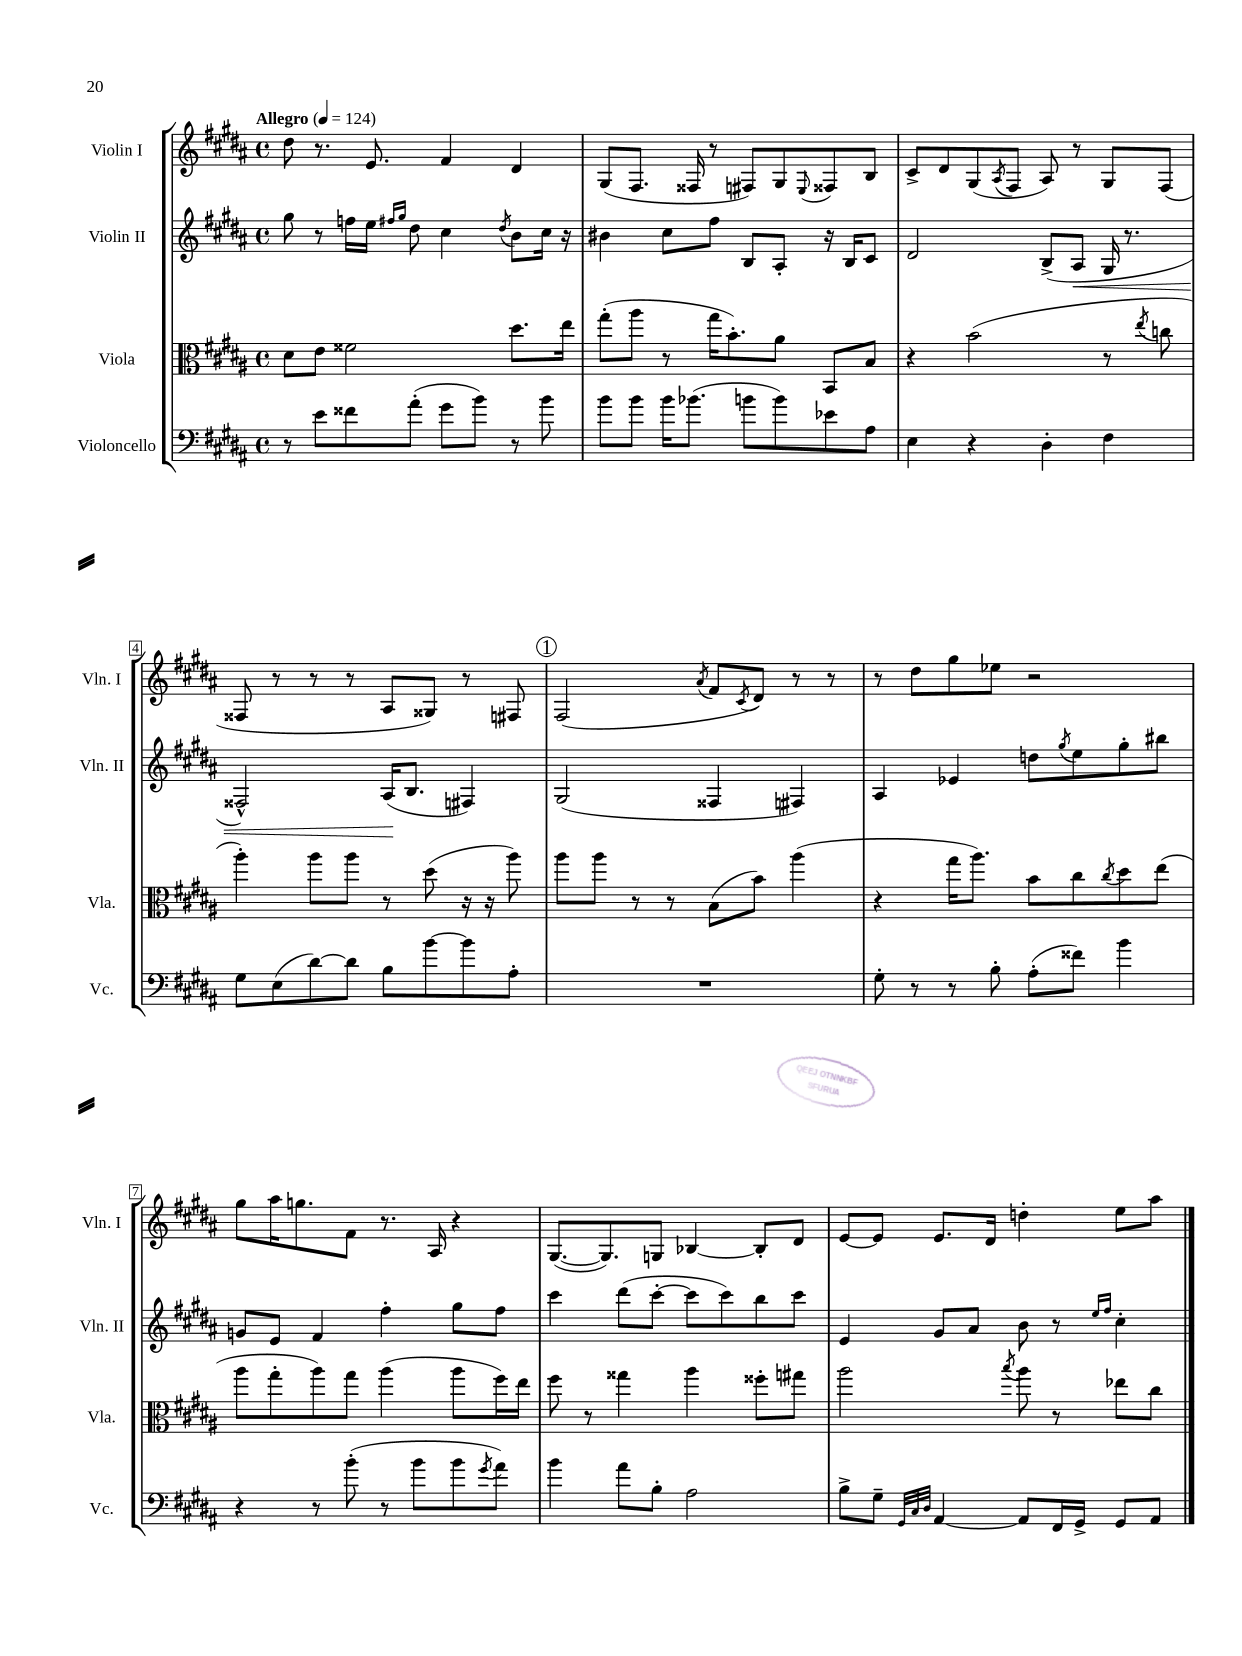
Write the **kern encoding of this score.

**kern	**kern	**kern	**kern
*staff4	*staff3	*staff2	*staff1
*clefF4	*clefC3	*clefG2	*clefG2
*k[f#c#g#d#a#]	*k[f#c#g#d#a#]	*k[f#c#g#d#a#]	*k[f#c#g#d#a#]
*M4/4	*M4/4	*M4/4	*M4/4
*met(c)	*met(c)	*met(c)	*met(c)
*MM124	*MM124	*MM124	*MM124
8r	8d#	8gg#	8dd#
8e	8e	8r	8.r
8f##	2f##	16ff	.
.	.	16ee	8.e
.	.	16qqff#	.
.	.	16qqgg#	.
(8a#'	.	8dd#	.
8g#	.	4cc#	4f#
8b)	.	.	.
.	.	8qdd#	.
8r	8.dd#	8b	4d#
8b	.	16cc#	.
.	16ee	16r	.
=	=	=	=
8b	(8gg#'	4b#	(8G#
8b	8aa#	.	8.F#
16b	8r	8cc#	.
(8.b-	.	.	16F##
.	16gg#	8ff#	8r
.	8.b')	.	.
8b	.	8B	8F#)
8b)	8a#	8A#'	8G#
.	.	.	8qqE
8e-	8BB	16r	8F##
.	.	16B	.
8A#	8B	8c#	8B
=	=	=	=
4E	4r	2d#	8c#^
.	.	.	8d#
4r	(2b	.	(8G#
.	.	.	8qA#
.	.	.	8F#
4D#'	.	(8B^	8A#)
.	.	8A#	8r
4F#	8r	16G#	8G#
.	.	8.r	.
.	8qee	.	.
.	8cc	.	(8F#
=	=	=	=
8G#	4aa#')	2F##^^)	8F##
(8E	.	.	8r
[8d#)	8aa#	.	8r
8d#]	8aa#	.	8r
8B	8r	(16A#	8A#
.	.	8.B	.
[8b	(8dd#	.	8G##)
8b]	16r	4F#)	8r
.	16r	.	.
8A#'	8aa#)	.	8F#
=	=	=	=
1r	8aa#	(2G#	(2F#
.	8aa#	.	.
.	8r	.	.
.	8r	.	.
.	.	.	8qa#
.	(8B	4F##	8f#
.	.	.	8qc#
.	8b)	.	8d#)
.	(4aa#	4F#)	8r
.	.	.	8r
=	=	=	=
8G#'	4r	4A#	8r
8r	.	.	8dd#
8r	16gg#	4e-	8gg#
.	8.aa#)	.	.
8B'	.	.	8ee-
(8A#'	8b	8dd	2r
.	.	8qgg#	.
8f##)	8cc#	8ee	.
.	8qcc#	.	.
4b	8dd#	8gg#'	.
.	(8ee	8bb#	.
=	=	=	=
4r	8aa#	8g	8gg#
.	8gg#'	8e	16aa#
.	.	.	8.gg
8r	8aa#)	4f#	.
(8b'	8gg#	.	8f#
8r	(4aa#	4ff#'	8.r
8b	.	.	.
.	.	.	16A#
8b	8aa#	8gg#	4r
8qg#	.	.	.
8a#)	16ff#)	8ff#	.
.	16ee	.	.
=	=	=	=
4b	8ff#	4ccc#	([8.G#
.	8r	.	.
.	.	.	8.G#])
8a#	4gg##	(8ddd#	.
8B'	.	[8ccc#'	8G
2A#	4aa#	8ccc#]	[4B-
.	.	8ccc#)	.
.	8ff##'	8bb	8B-']
.	8gg#	8ccc#	8d#
=	=	=	=
8B^	2aa#	4e	[8e
8G#~	.	.	8e]
32qqGG#	.	.	.
32qqC#	.	.	.
32qqD#	.	.	.
[4AA#	.	8g#	8.e
.	.	8a#	.
.	.	.	16d#
.	8qbb	.	.
8AA#]	8aa#	8b	4dd'
16FF#	8r	8r	.
16GG#^	.	.	.
.	.	16qqee	.
.	.	16qqff#	.
8GG#	8ee-	4cc#'	8ee
8AA#	8cc#	.	8aa#
==	==	==	==
*-	*-	*-	*-
